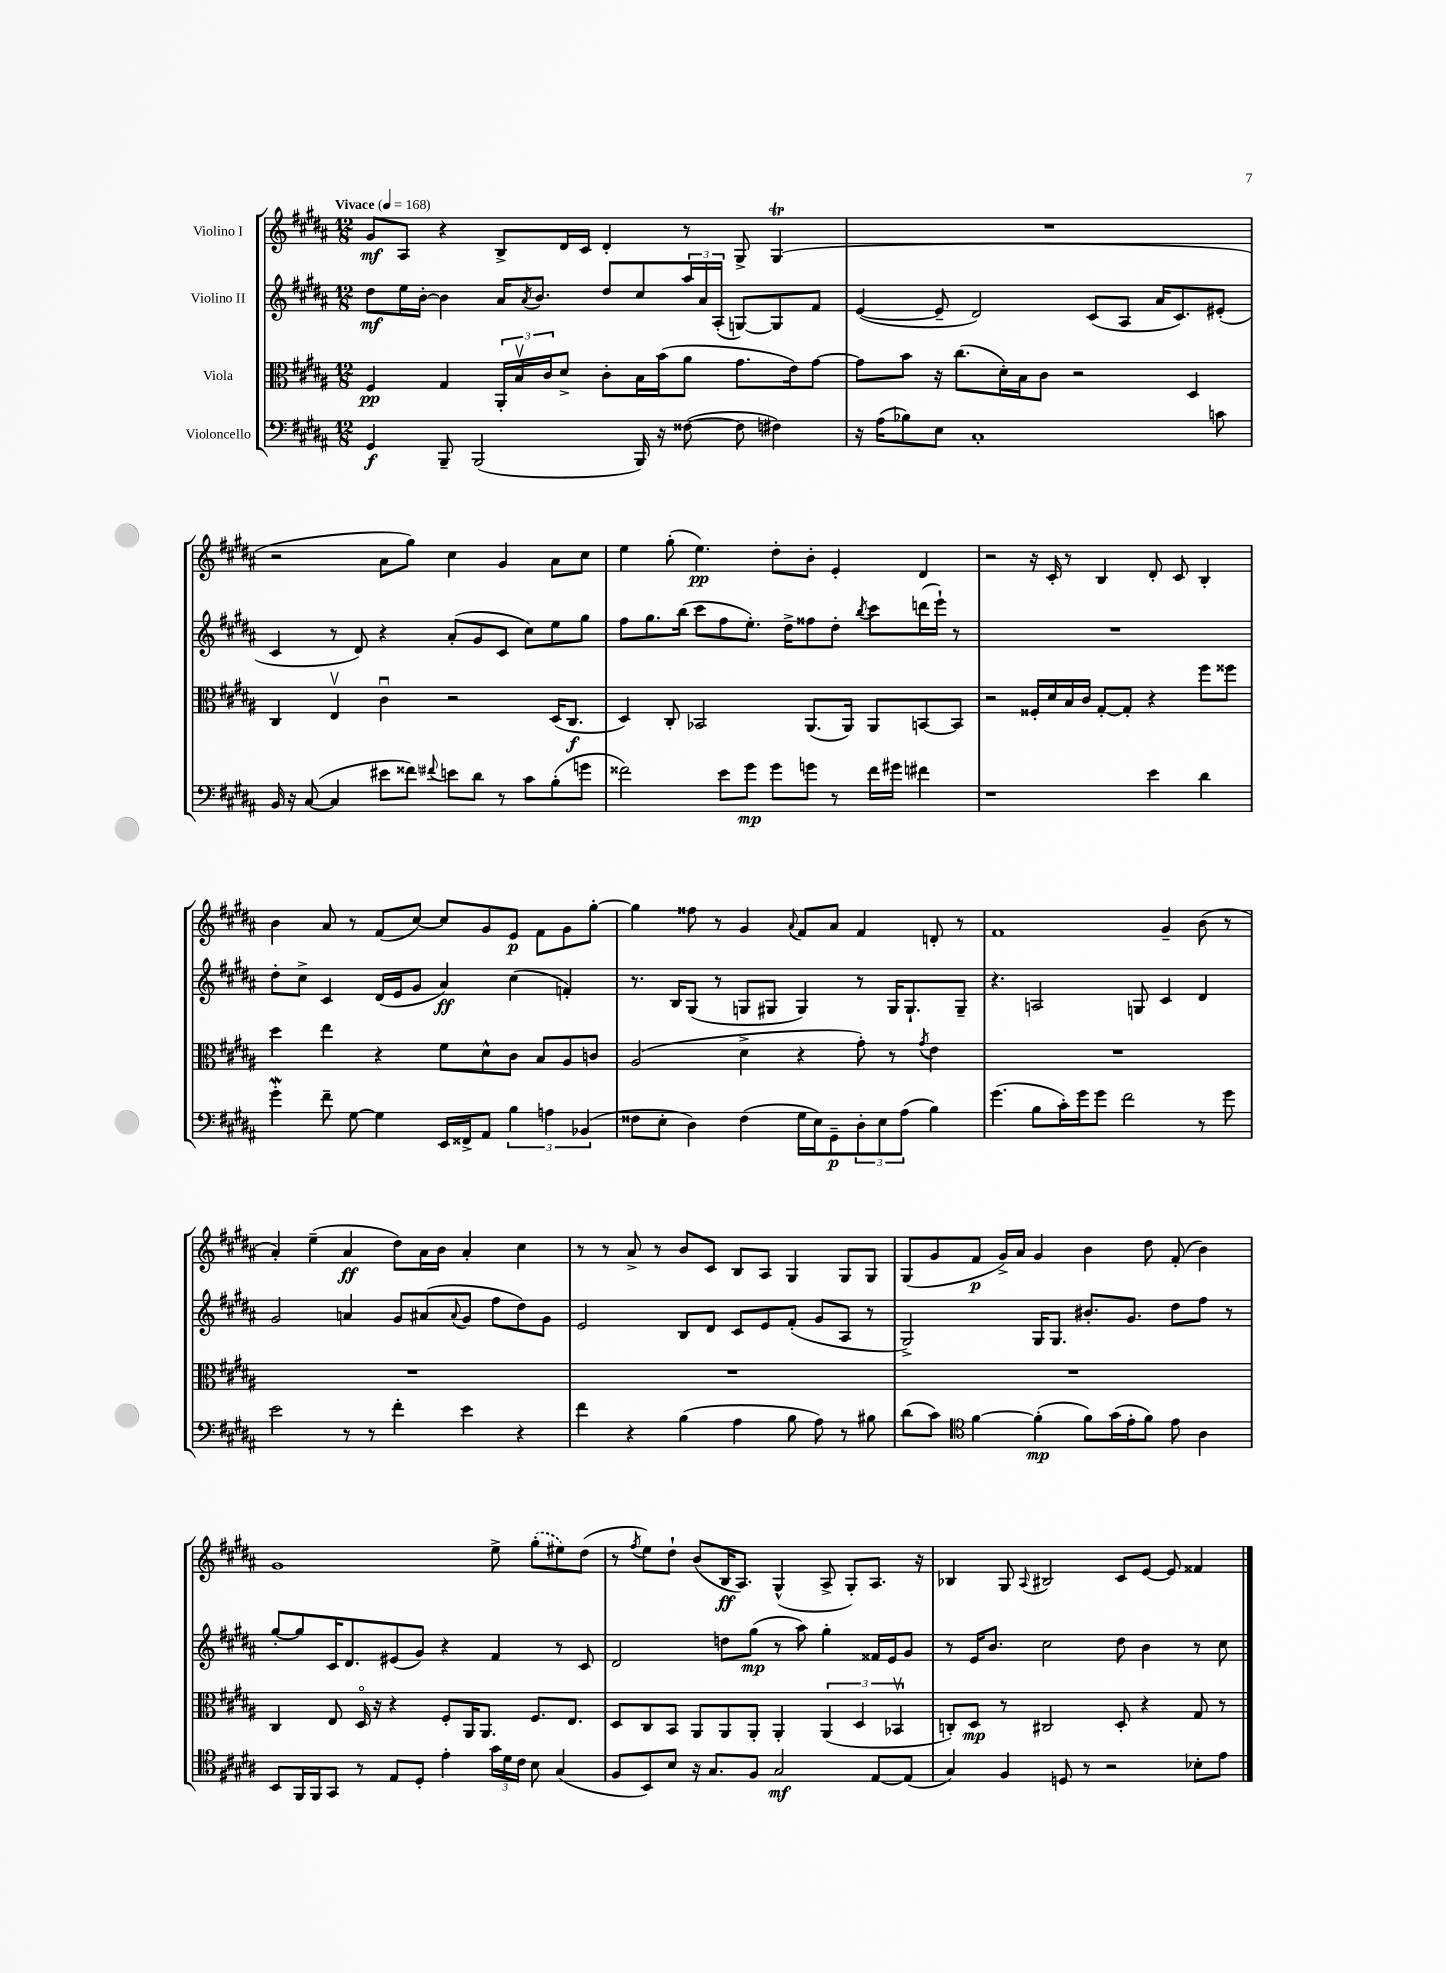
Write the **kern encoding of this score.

**kern	**dynam	**kern	**dynam	**kern	**dynam	**kern	**dynam
*part4	*part4	*part3	*part3	*part2	*part2	*part1	*part1
*staff4	*staff4	*staff3	*staff3	*staff2	*staff2	*staff1	*staff1
*I"Violoncello	*	*I"Viola	*	*I"Violino II	*	*I"Violino I	*
*clefF4	*	*clefC3	*	*clefG2	*	*clefG2	*
*k[f#c#g#d#a#]	*	*k[f#c#g#d#a#]	*	*k[f#c#g#d#a#]	*	*k[f#c#g#d#a#]	*
*M12/8	*	*M12/8	*	*M12/8	*	*M12/8	*
*MM168	*	*MM168	*	*MM168	*	*MM168	*
=1	=1	=1	=1	=1	=1	=1	=1
!	!	!	!	!	!	!LO:TX:a:B:t=Vivace	!
4GG#/	f	4F#/	pp	8dd#\L	mf	8g#/L	mf
.	.	.	.	16ee\L	.	8A#/J	.
.	.	.	.	[16b'\JJ	.	.	.
8BBB~/	.	4G#/	.	4b\]	.	4r	.
(2BBB/	.	.	.	.	.	.	.
.	.	24AA#'/LL	.	16a#/KL	.	8B^/L	.
.	.	24Bv/	.	.	.	.	.
.	.	.	.	8qa#/	.	.	.
.	.	.	.	8.b/J	.	.	.
.	.	24c#/J	.	.	.	.	.
.	.	8d#^/J	.	.	.	16d#/L	.
.	.	.	.	.	.	16c#/JJ	.
.	.	8c#'\L	.	8dd#/L	.	4d#'/	.
16BBB/)	.	16B\L	.	8cc#/	.	.	.
16r	.	(16b\J	.	.	.	.	.
([8F##X\	.	8a#\J	.	24aa#/L	.	8r	.
.	.	.	.	24a#/	.	.	.
.	.	.	.	(24A#'/JJ	.	.	.
8F##\]	.	8.g#\L	.	[8Gn/L)	.	8G#^/	.
4F#X\)	.	.	.	8G/]	.	(4G#T/	.
.	.	16e\k)	.	.	.	.	.
.	.	[8g#\J	.	8f#/J	.	.	.
=2	=2	=2	=2	=2	=2	=2	=2
16r	.	8g#\L]	.	([4e/	.	1.r	.
(16A#\KL	.	.	.	.	.	.	.
8B-X\)	.	8b\J	.	.	.	.	.
8E\J	.	16r	.	8e~/]	.	.	.
.	.	(8.cc#\L	.	.	.	.	.
1C#'	.	.	.	2d#/)	.	.	.
.	.	16d#'\L)	.	.	.	.	.
.	.	16B\J	.	.	.	.	.
.	.	8c#\J	.	.	.	.	.
.	.	2r	.	.	.	.	.
.	.	.	.	(8c#/L	.	.	.
.	.	.	.	8A#/J	.	.	.
.	.	.	.	16a#/KL	.	.	.
.	.	.	.	8.c#/)	.	.	.
.	.	4D#/	.	.	.	.	.
8cn\	.	.	.	(8e#X'/J	.	.	.
!!LO:LB:g=z
=3	=3	=3	=3	=3	=3	=3	=3
16BB/	.	4C#/	.	4c#/	.	2r	.
16r	.	.	.	.	.	.	.
([8C#/	.	.	.	.	.	.	.
4C#/]	.	4Ev/	.	8r	.	.	.
.	.	.	.	8d#/)	.	.	.
8e#X\L	.	4c#u\	.	4r	.	8a#\L	.
8f##X\J)	.	.	.	.	.	8gg#\J)	.
8qqf#X/	.	.	.	.	.	.	.
8en\L	.	2r	.	(8a#'/L	.	4cc#\	.
8d#\J	.	.	.	8g#/	.	.	.
8r	.	.	.	8c#/J	.	4g#/	.
8c#\L	.	.	.	8cc#\L)	.	.	.
(8B'\	.	(16D#/KL	.	8ee\	.	8a#\L	.
.	.	8.C#/J	f	.	.	.	.
8gn\J	.	.	.	8gg#\J	.	8cc#\J	.
=4	=4	=4	=4	=4	=4	=4	=4
2f##X\)	.	4D#/)	.	8ff#\L	.	4ee\	.
.	.	.	.	8.gg#\	.	.	.
.	.	8C#'/	.	.	.	(8gg#'\	.
.	.	.	.	(16bb\Jk	.	.	.
.	.	2BB-X/	.	8ccc#\L	.	4.ee\)	pp
8e\L	.	.	.	8ff#\	.	.	.
8g#\J	mp	.	.	8.ee'\J)	.	.	.
8g#\L	.	.	.	.	.	8dd#'\L	.
.	.	.	.	16dd#^\KL	.	.	.
8gn\J	.	(8.AA#/L	.	8ff##X\	.	8b'\J	.
8r	.	.	.	8dd#'\J	.	4e'/	.
.	.	16AA#/Jk)	.	.	.	.	.
.	.	.	.	8qbb/	.	.	.
16f##\LL	.	8AA#/L	.	8ccc#\L	.	.	.
16g#X\JJ	.	.	.	.	.	.	.
4f#X\	.	[8BBn/	.	(16dddn\L	.	4d#/	.
.	.	.	.	16eee`\JJ)	.	.	.
.	.	8BB/J]	.	8r	.	.	.
=5	=5	=5	=5	=5	=5	=5	=5
1r	.	2r	.	1.r	.	2r	.
.	.	16F##X'/LL	.	.	.	16r	.
.	.	16d#/	.	.	.	16c#'/	.
.	.	16B/	.	.	.	8r	.
.	.	16c#/JJ	.	.	.	.	.
.	.	[8G#'/L	.	.	.	4B/	.
.	.	8G#'/J]	.	.	.	.	.
4e\	.	4r	.	.	.	8d#'/	.
.	.	.	.	.	.	8c#/	.
4d#\	.	8ff#\L	.	.	.	4B'/	.
.	.	8ff##X\J	.	.	.	.	.
!!LO:LB:g=z
=6	=6	=6	=6	=6	=6	=6	=6
4g#W'\	.	4dd#\	.	8dd#'\L	.	4b\	.
.	.	.	.	8cc#^\J	.	.	.
8f#~\	.	4ee\	.	4c#/	.	8a#/	.
[8G#\	.	.	.	.	.	8r	.
4G#\]	.	4r	.	(16d#/LL	.	(8f#/L	.
.	.	.	.	16e/J	.	.	.
.	.	.	.	8g#/J	.	[8cc#/J)	.
16EE/LL	.	8f#\L	.	4a#/)	ff	8cc#/L]	.
16FF##X^/J	.	.	.	.	.	.	.
8AA#/J	.	8d#^^\	.	.	.	8g#/	.
6B\	.	8c#\J	.	(4cc#\	.	8e/J	p
.	.	8B/L	.	.	.	8f#\L	.
6An\	.	.	.	.	.	.	.
.	.	8A#/	.	4fn'/)	.	8g#\	.
(6BB-X/	.	.	.	.	.	.	.
.	.	8cn/J	.	.	.	[8gg#'\J	.
=7	=7	=7	=7	=7	=7	=7	=7
8F##X\L	.	(2A#/	.	8.r	.	4gg#\]	.
8E'\J	.	.	.	.	.	.	.
.	.	.	.	16B/KL	.	.	.
4D#\)	.	.	.	(8G#/J	.	8ff##X\	.
.	.	.	.	8r	.	8r	.
(4F##\	.	4d#^\	.	8Gn/L	.	4g#/	.
.	.	.	.	8G#X/J	.	.	.
.	.	.	.	.	.	8qqa#/	.
16G#\LL	.	4r	.	4G#/)	.	8f#/L	.
16E\J)	.	.	.	.	.	.	.
8GG#~\	p	.	.	.	.	8a#/J	.
12D#'\	.	8g#'\)	.	8r	.	4f#/	.
12E\	.	.	.	.	.	.	.
.	.	8r	.	16G#/KL	.	.	.
(12A#\J	.	.	.	.	.	.	.
.	.	.	.	8.G#`/	.	.	.
.	.	8qg#/	.	.	.	.	.
4B\)	.	4e\	.	.	.	8dn'/	.
.	.	.	.	8G#~/J	.	8r	.
=8	=8	=8	=8	=8	=8	=8	=8
(4.g#\	.	1.r	.	4.r	.	1f#	.
8B\L	.	.	.	2An/	.	.	.
16c#'\L)	.	.	.	.	.	.	.
16g#\J	.	.	.	.	.	.	.
8g#\J	.	.	.	.	.	.	.
2f#\	.	.	.	.	.	.	.
.	.	.	.	8Gn/	.	.	.
.	.	.	.	4c#/	.	4g#~/	.
8r	.	.	.	4d#/	.	(8b\	.
8g#\	.	.	.	.	.	8r	.
!!LO:LB:g=z
=9	=9	=9	=9	=9	=9	=9	=9
2e\	.	1.r	.	2g#/	.	4a#'/)	.
.	.	.	.	.	.	(4ee~\	.
8r	.	.	.	4an/	.	4a#/	ff
8r	.	.	.	.	.	.	.
4f#'\	.	.	.	8g#/L	.	8dd#\L)	.
.	.	.	.	(8a#X/	.	16a#\L	.
.	.	.	.	.	.	16b\JJ	.
.	.	.	.	8qqa#/	.	.	.
4e\	.	.	.	8g#/J	.	4a#'/	.
.	.	.	.	8ff#\L	.	.	.
4r	.	.	.	8dd#\)	.	4cc#\	.
.	.	.	.	8g#\J	.	.	.
=10	=10	=10	=10	=10	=10	=10	=10
4f#\	.	1.r	.	2e/	.	8r	.
.	.	.	.	.	.	8r	.
4r	.	.	.	.	.	8a#^/	.
.	.	.	.	.	.	8r	.
(4B\	.	.	.	8B/L	.	8b/L	.
.	.	.	.	8d#/J	.	8c#/J	.
4A#\	.	.	.	8c#/L	.	8B/L	.
.	.	.	.	8e/	.	8A#/J	.
8B\	.	.	.	(8f#'/J	.	4G#/	.
8A#\)	.	.	.	8g#/L	.	.	.
8r	.	.	.	8A#/J	.	8G#/L	.
8B#X\	.	.	.	8r	.	8G#/J	.
=11	=11	=11	=11	=11	=11	=11	=11
(8d#\L	.	1.r	.	2G#^/)	.	(8G#/L	.
8c#\J)	.	.	.	.	.	8g#/	.
*clefC4	*	*	*	*	*	*	*
[4f#\	.	.	.	.	.	8f#/J	p
.	.	.	.	.	.	16g#^/LL)	.
.	.	.	.	.	.	16a#/JJ	.
(4f#'\]	mp	.	.	16G#/KL	.	4g#/	.
.	.	.	.	8.G#/J	.	.	.
8f#\L)	.	.	.	8.b#X'/L	.	4b\	.
(16g#\L	.	.	.	.	.	.	.
16e'\J	.	.	.	8.g#/J	.	.	.
8f#\J)	.	.	.	.	.	8dd#\	.
8e\	.	.	.	8dd#\L	.	(8f#'/	.
4A#\	.	.	.	8ff#\J	.	4b\)	.
.	.	.	.	8r	.	.	.
!!LO:LB:g=z
=12	=12	=12	=12	=12	=12	=12	=12
8BB/L	.	4C#/	.	[8gg#'/L	.	1g#	.
16FF#/L	.	.	.	8gg#/]	.	.	.
16FF#/J	.	.	.	.	.	.	.
8GG#/J	.	8E/	.	16c#/K	.	.	.
.	.	.	.	8.d#/	.	.	.
8r	.	16D#/	.	.	.	.	.
.	.	16r	.	.	.	.	.
8E/L	.	4r	.	(8e#X/	.	.	.
8D#'/J	.	.	.	8g#/J)	.	.	.
4e'\	.	8F#'/L	.	4r	.	.	.
.	.	16AA#/K	.	.	.	.	.
.	.	8.AA#/J	.	.	.	.	.
24g#\LL	.	.	.	4f#/	.	8ee^\	.
24d#\	.	.	.	.	.	.	.
24c#\JJ	.	.	.	.	.	.	.
8B\	.	8.F#/L	.	.	.	(8gg#'\L	.
(4G#/	.	.	.	8r	.	8ee#X\)	.
.	.	8.E/J	.	.	.	.	.
.	.	.	.	8c#/	.	(8dd#\J	.
=13	=13	=13	=13	=13	=13	=13	=13
8F#/L	.	8D#/L	.	2d#/	.	8r	.
.	.	.	.	.	.	8qff#/	.
8BB/)	.	8C#/	.	.	.	8ee\L)	.
8B/J	.	8BB/J	.	.	.	8dd#`\J	.
16r	.	8AA#/L	.	.	.	(8b/L	.
8.G#/L	.	.	.	.	.	.	.
.	.	8AA#/	.	8ddn\L	.	16B/K	ff
.	.	.	.	.	.	8.A#/J)	.
8F#/J	.	8AA#'/J	.	(8gg#\J	mp	.	.
2G#/	mf	4AA#'/	.	8r	.	(4G#^^/	.
.	.	.	.	8aa#\)	.	.	.
.	.	(6AA#/	.	4gg#'\	.	8A#^/	.
.	.	.	.	.	.	8G#'/L)	.
.	.	6D#/	.	.	.	.	.
[8E/L	.	.	.	16f##X/LL	.	8.A#/J	.
.	.	.	.	16e/J	.	.	.
.	.	6BB-Xv/	.	.	.	.	.
(8E/J]	.	.	.	8g#/J	.	.	.
.	.	.	.	.	.	16r	.
=14	=14	=14	=14	=14	=14	=14	=14
4G#/)	.	8Cn'/L)	.	8r	.	4B-X/	.
.	.	8D#/J	mp	16e/KL	.	.	.
.	.	.	.	8.b/J	.	.	.
4F#/	.	8r	.	.	.	8G#/	.
.	.	.	.	.	.	8qqA#/	.
.	.	2C#X/	.	2cc#\	.	2B#X/	.
8Dn/	.	.	.	.	.	.	.
8r	.	.	.	.	.	.	.
2r	.	.	.	.	.	.	.
.	.	8D#'/	.	8dd#\	.	8c#/L	.
.	.	4r	.	4b\	.	[8e/J	.
.	.	.	.	.	.	8e/]	.
8B-X'\L	.	8G#/	.	8r	.	4f##X/	.
8e\J	.	8r	.	8cc#\	.	.	.
==	==	==	==	==	==	==	==
*-	*-	*-	*-	*-	*-	*-	*-
